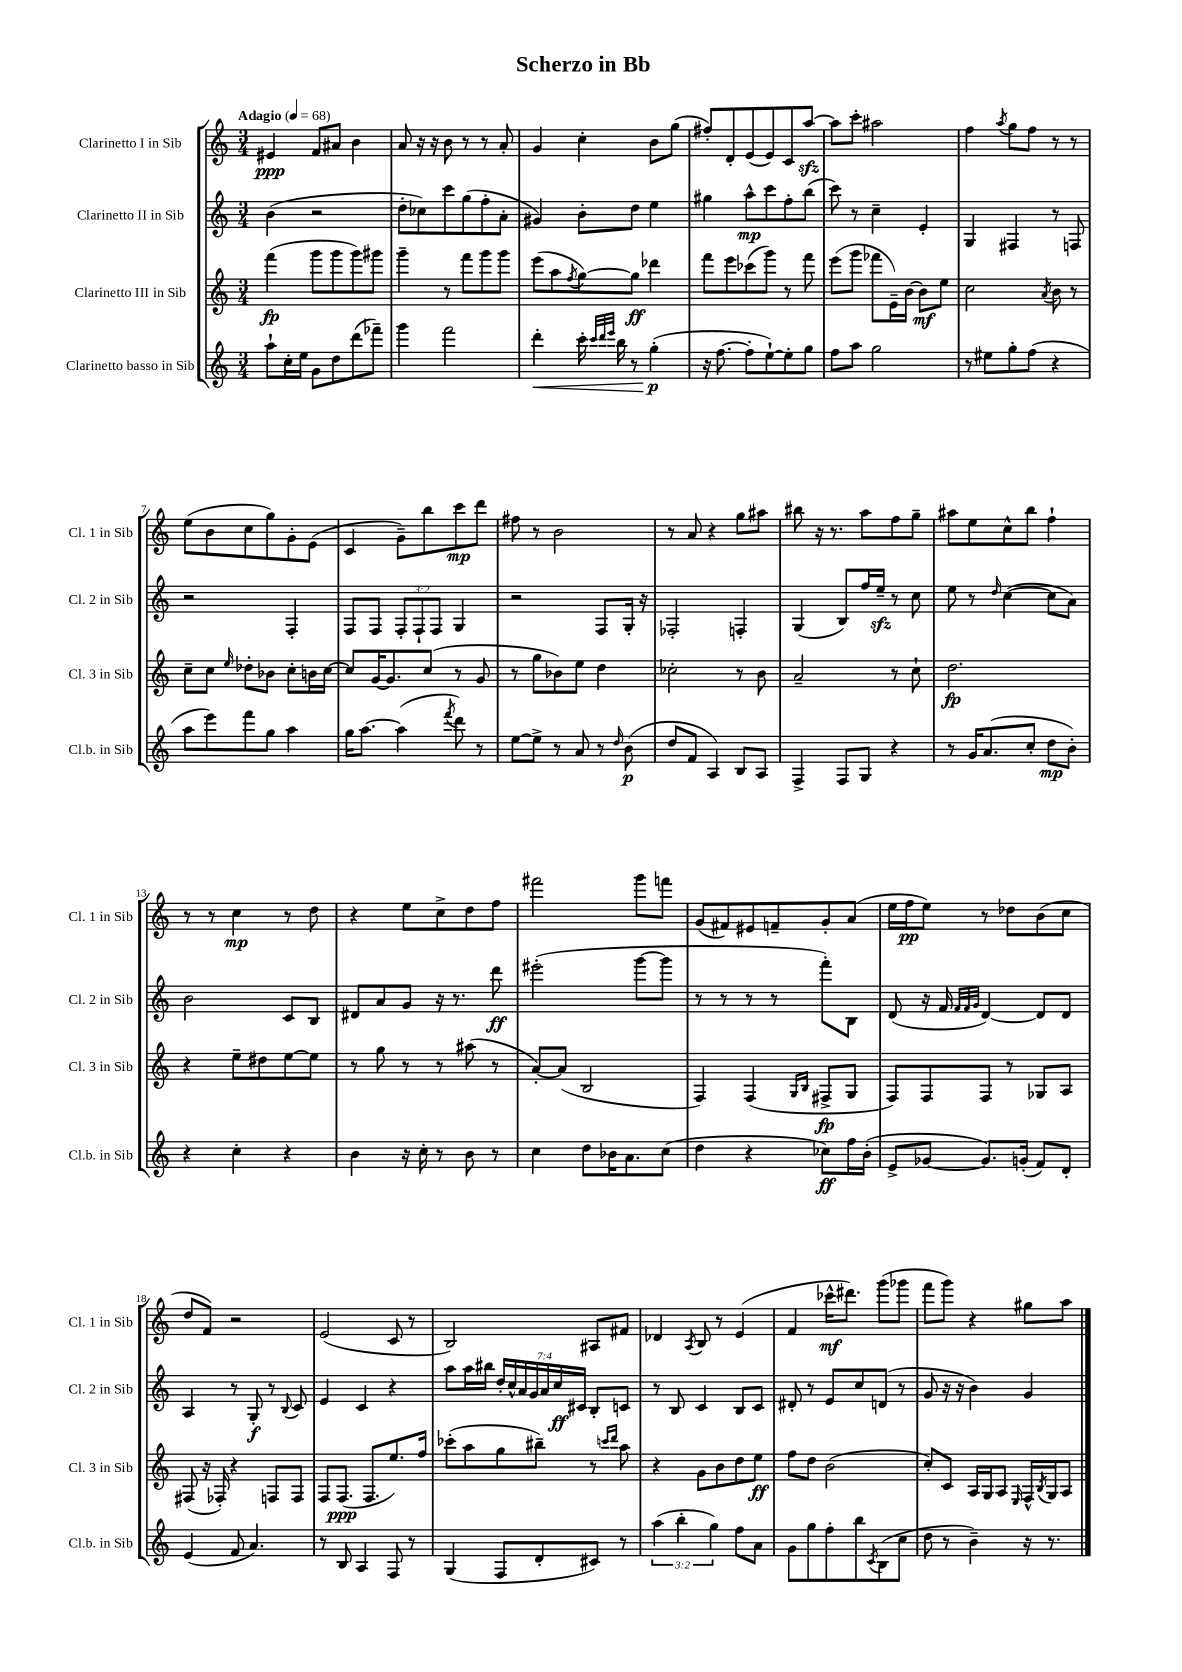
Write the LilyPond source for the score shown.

\header { title = "Scherzo in Bb" }
<<
\new StaffGroup <<
\new Staff = "s0" \with { instrumentName = "Clarinetto I in Sib" shortInstrumentName = "Cl. 1 in Sib" } {
    \clef treble \key c \major \numericTimeSignature \time 3/4 \tempo "Adagio" 4 = 68
    eis'4\ppp f'8 ais'8 b'4 |
    a'8 r16 r16 b'8 r8 r8 a'8-. |
    g'4 c''4-. b'8 g''8( |
    fis''8-.) d'8-. e'8( e'8) c'8 a''8~\sfz |
    a''8 c'''8-. ais''2 |
    f''4 \acciaccatura { a''8 } g''8 f''8 r8 r8 |
    e''8( b'8 c''8 g''8) g'8-. e'8( |
    c'4 g'8--) b''8 c'''8\mp d'''8 |
    fis''8 r8 b'2 |
    r8 a'8 r4 g''8 ais''8 |
    bis''8 r16 r8. a''8 f''8 g''8-- |
    ais''8 e''8 c''8-^ b''8 f''4-! |
    r8 r8 c''4\mp r8 d''8 |
    r4 e''8 c''8-> d''8 f''8 |
    fis'''2 g'''8 f'''8 |
    g'8( fis'8) eis'8 f'8-- g'8-. a'8( |
    e''16 f''16\pp e''8) r8 des''8 b'8( c''8 |
    d''8 f'8) r2 |
    e'2( c'8 r8 |
    b2) ais8 fis'8 |
    des'4 \acciaccatura { a8 } b8 r8 e'4( |
    f'4 ces'''16-^\mf dis'''8.) g'''8( ges'''8 |
    f'''8 g'''8) r4 gis''8 a''8 \bar "|." |
}
\new Staff = "s1" \with { instrumentName = "Clarinetto II in Sib" shortInstrumentName = "Cl. 2 in Sib" } {
    \clef treble \key c \major \numericTimeSignature \time 3/4 \override Staff.TupletNumber.text = #tuplet-number::calc-fraction-text
    b'4( r2 |
    d''8-. ces''8) c'''8 g''8( f''8-. a'8-. |
    gis'4) b'8-. d''8 e''4 |
    gis''4 a''8-^\mp c'''8 f''8-. b''8( |
    c'''8) r8 c''4-- e'4-. |
    g4 fis4 r8 f8 |
    r2 f4-. |
    f8 f8 \tuplet 3/2 { f8-. f8-! f8 } g4 |
    r2 f8 g16-. r16 |
    fes2-. f4-. |
    g4( b8) f''16 e''16--\sfz r8 c''8 |
    e''8 r8 \grace { d''16 } c''4~( c''8 a'8) |
    b'2 c'8 b8 |
    dis'8 a'8 g'8 r16 r8. d'''8\ff |
    eis'''2-.( g'''8~ g'''8 |
    r8 r8 r8 r8 f'''8-.) b8 |
    d'8( r16 f'16 \grace { f'32 f'32 g'32 } d'4~) d'8 d'8 |
    a4 r8 g8-.\f r8 \appoggiatura { b8 } c'8 |
    e'4 c'4 r4 |
    a''8 a''16 bis''16 \tuplet 7/4 { d''16-. c''16-^ a'16 g'16 a'16 c''16\ff cis'16 } b8-. c'8 |
    r8 b8 c'4 b8 c'8 |
    dis'8-. r8 e'8 c''8 d'8( r8 |
    g'8 r16 r16 b'4) g'4 \bar "|." |
}
\new Staff = "s2" \with { instrumentName = "Clarinetto III in Sib" shortInstrumentName = "Cl. 3 in Sib" } {
    \clef treble \key c \major \numericTimeSignature \time 3/4
    f'''4\fp( g'''8 g'''8 g'''8) gis'''8 |
    g'''4-- r8 f'''8 g'''8 g'''8 |
    e'''8( a''8 \acciaccatura { f''8 } g''8~) g''8\ff des'''4 |
    f'''8 e'''8 ces'''8( g'''8) r8 f'''8 |
    e'''8( g'''8 fes'''8 e'16--) b'16~ b'8\mf e''8 |
    c''2 \acciaccatura { a'8 } b'8 r8 |
    c''8-- c''8 \grace { e''16 } des''8-. bes'8 c''8-. b'16 c''16~ |
    c''8 g'16~ g'8. c''8( r8 g'8 |
    r8 g''8 bes'8) e''8 d''4 |
    ces''2-. r8 b'8 |
    a'2-- r8 c''8-! |
    d''2.\fp |
    r4 e''8-- dis''8 e''8~ e''8 |
    r8 g''8 r8 r8 ais''8( r8 |
    a'8~-.) a'8( b2 |
    f4) f4( \grace { g16 b16 } fis8->\fp g8 |
    f8) f8 f8 r8 ges8 a8 |
    fis8( r16 fes16-.) r4 f8 f8 |
    f8 f8.\ppp( f8. e''8.) f''16 |
    ces'''8-.( a''8 g''8 bis''8--) r8 \grace { c'''16 d'''16 } a''8 |
    r4 g'8 b'8 d''8 e''8\ff |
    f''8 d''8 b'2( |
    c''8-.) c'8 a16 g16 a8 \grace { e16 } f16-^ \acciaccatura { b8 } g16 a8 \bar "|." |
}
\new Staff = "s3" \with { instrumentName = "Clarinetto basso in Sib" shortInstrumentName = "Cl.b. in Sib" } {
    \clef treble \key c \major \numericTimeSignature \time 3/4 \override Staff.TupletNumber.text = #tuplet-number::calc-fraction-text
    a''8-! c''16-. e''16 g'8 d''8 d'''8( fes'''8--) |
    g'''4 f'''2 |
    d'''4-.\< c'''16-. \grace { c'''32 d'''32 e'''32 } b''16 r8 g''4-.\p\!( |
    r16 f''8.~ f''8-. e''8~-!) e''8-. g''8 |
    f''8 a''8 g''2 |
    r8 eis''8 g''8-. f''8( r4 |
    a''8 e'''8) f'''8 g''8 a''4 |
    g''16 a''8.~ a''4( \acciaccatura { f'''8 } d'''8) r8 |
    e''8~ e''8-> r8 a'8 r8 \grace { d''16 } b'8\p( |
    d''8 f'8 a4) b8 a8 |
    f4-> f8 g8 r4 |
    r8 g'16 a'8.( c''8-. d''8\mp b'8-.) |
    r4 c''4-. r4 |
    b'4 r16 c''16-. r8 b'8 r8 |
    c''4 d''8 bes'16 a'8. c''8( |
    d''4 r4 ces''8\ff) f''16 b'16-.( |
    e'8-> ges'8~ ges'8.) g'16-.( f'8) d'8-. |
    e'4( f'8 a'4.) |
    r8 b8 a4 f8 r8 |
    g4( f8 d'8-. cis'8) r8 |
    \tuplet 3/2 { a''4( b''4-. g''4) } f''8 a'8 |
    g'8 g''8 f''8-. b''8 \acciaccatura { c'8 } b8( c''8 |
    d''8 r8 b'4--) r16 r8. \bar "|." |
}
>>
>>
